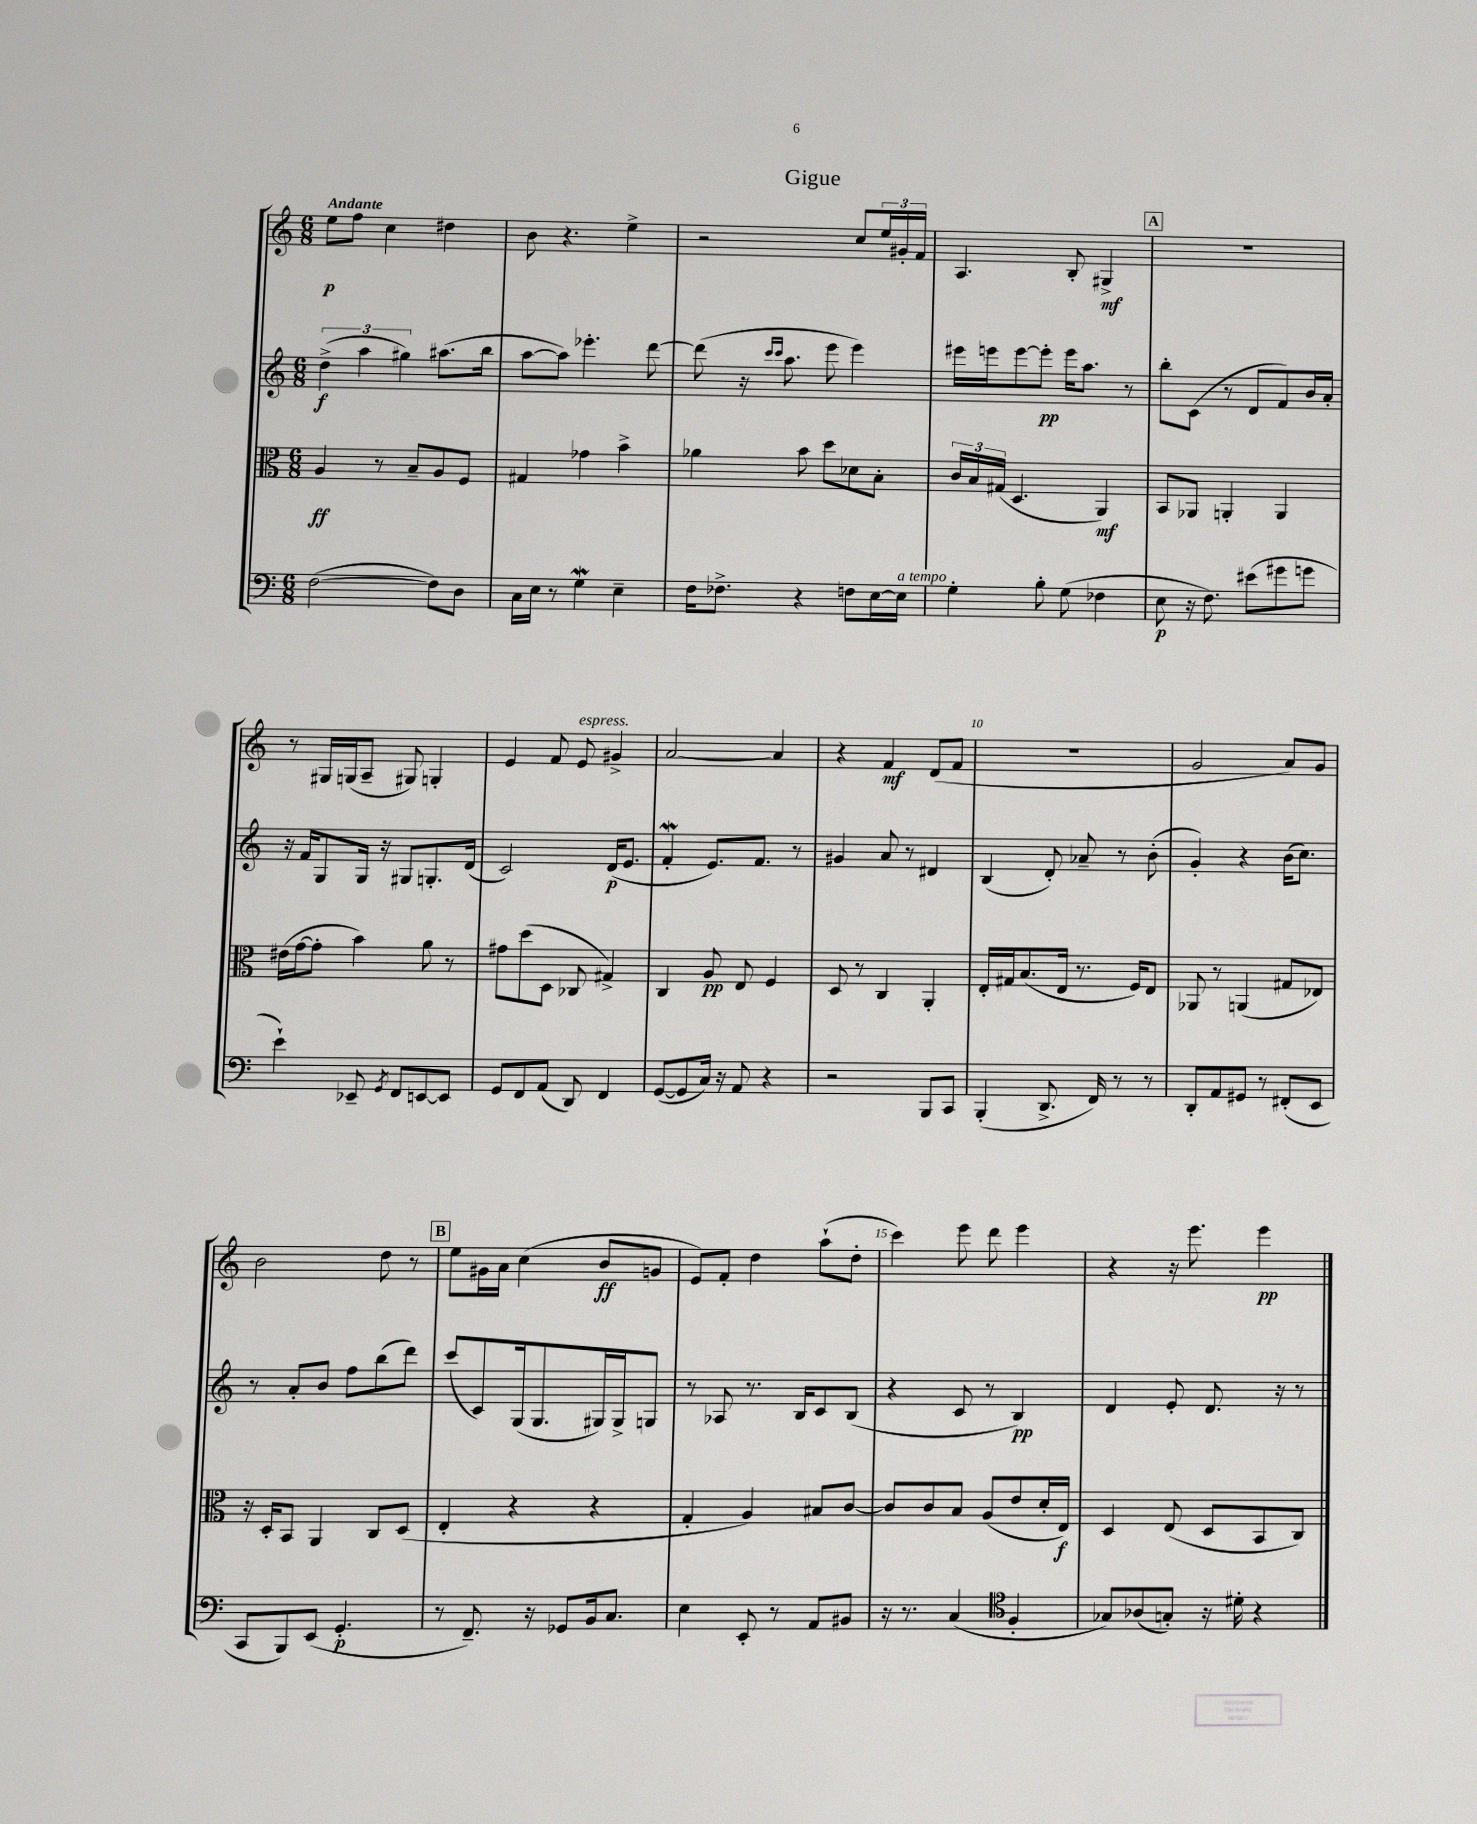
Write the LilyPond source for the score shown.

\header { title = "Gigue" }
<<
\new StaffGroup <<
\new Staff = "s0" {
    \clef treble \key c \major \numericTimeSignature \time 6/8 \tempo "Andante"
    e''8\p f''8 c''4 dis''4 |
    b'8 r4. e''4-> |
    r2 c''8 \tuplet 3/2 { e''16 gis'16-. f'16 } |
    a4. b8-. gis4->\mf |
    \mark \markup { \box "A" } R2. |
    r8 gis16 g16( a8-- gis8) g4-. |
    e'4 f'8 e'8^\markup { \italic "espress." } gis'4-> |
    a'2~ a'4 |
    r4 f'4\mf d'8( f'8 |
    R2. |
    g'2 a'8) g'8 |
    b'2 d''8 r8 |
    \mark \markup { \box "B" } e''8 gis'16 a'16 c''4( b'8\ff g'8 |
    e'8) f'8-. d''4 a''8-!( d''8-. |
    c'''4) e'''8 d'''8 e'''4 |
    r4 r16 e'''8. e'''4\pp \bar "|." |
}
\new Staff = "s1" {
    \clef treble \key c \major \numericTimeSignature \time 6/8
    \tuplet 3/2 { d''4->\f( a''4 gis''4) } ais''8.( b''16 |
    a''8~ a''8) ees'''4.-. d'''8~ |
    d'''8( r16 \grace { c'''16 c'''16 } a''8. e'''8 e'''4) |
    eis'''16 e'''16 e'''8~ e'''8-.\pp e'''16 a''8. r8 |
    \mark \markup { \box "A" } b''8-. c'8( r8 d'8 f'8) b'16 a'16-. |
    r16 f'16 g8 g16 r16 gis8 g8.-. d'16( |
    c'2) d'16\p( e'8. |
    f'4-.\mordent e'8.) f'8. r8 |
    gis'4 a'8 r8 dis'4 |
    b4( d'8-.) aes'8-- r8 b'8-.( |
    g'4-.) r4 b'16( c''8.) |
    r8 a'8-. b'8 f''8 b''8( d'''8) |
    \mark \markup { \box "B" } c'''8( c'8) g16( g8. gis16) gis16-> g8 |
    r8 aes8 r8. b16 c'8 b8( |
    r4 c'8 r8 b4\pp) |
    d'4 e'8-. d'8. r16 r8 \bar "|." |
}
\new Staff = "s2" {
    \clef alto \key c \major \numericTimeSignature \time 6/8
    a4\ff r8 b8-- a8 f8 |
    gis4 ges'4 b'4-> |
    aes'4 b'8 d''8 des'8 b8-. |
    \tuplet 3/2 { c'16 b16 gis16( } d4. a,4\mf) |
    \mark \markup { \box "A" } b,8 aes,8 a,4-. a,4 |
    eis'16( g'16~ g'8-. b'4) a'8 r8 |
    gis'8 d''8( d8 ces8 gis4->) |
    c4 a8\pp e8 f4 |
    d8 r8 c4 a,4-. |
    e16-. gis16 b8.( e16 r8. f16) e8 |
    aes,8 r8 a,4( gis8 ees8) |
    r16 d16-. b,8 a,4 c8 d8( |
    \mark \markup { \box "B" } e4-. r4 r4 |
    g4-. a4) bis8 c'8~ |
    c'8 c'8 b8 a8( e'8 d'16-. e16\f) |
    d4 e8( d8 b,8 c8) \bar "|." |
}
\new Staff = "s3" {
    \clef bass \key c \major \numericTimeSignature \time 6/8
    f2~( f8) d8 |
    c16 e16 r8 g4\mordent e4-- |
    f16 fes8.-> r4 f8 e16~ e16^\markup { \italic "a tempo" } |
    g4-. b8-. g8( fes4 |
    \mark \markup { \box "A" } e8\p r16 f8.) eis'8( gis'8 g'8 |
    e'4-!) ees,8-- \acciaccatura { g,8 } f,8 e,8~ e,8 |
    g,8 f,8 a,8( d,8) f,4 |
    g,8~( g,8 c16) r16 a,8 r4 |
    r2 b,,8 c,8 |
    b,,4-.( d,8.-> f,16) r8 r8 |
    d,8-. a,8 gis,8 r8 fis,8-.( e,8 |
    c,8 b,,8) e,8( g,4.-.\p |
    \mark \markup { \box "B" } r8 f,8.--) r16 ges,8 b,16 c8. |
    e4 e,8-. r8 a,8 bis,8 |
    r16 r8. c4( \clef tenor f4-. |
    ges8) aes8( g8-.) r16 dis'16-. r4 \bar "|." |
}
>>
>>
\layout { \context { \Score \override BarNumber.break-visibility = ##(#f #t #t) barNumberVisibility = #(every-nth-bar-number-visible 5) } }
